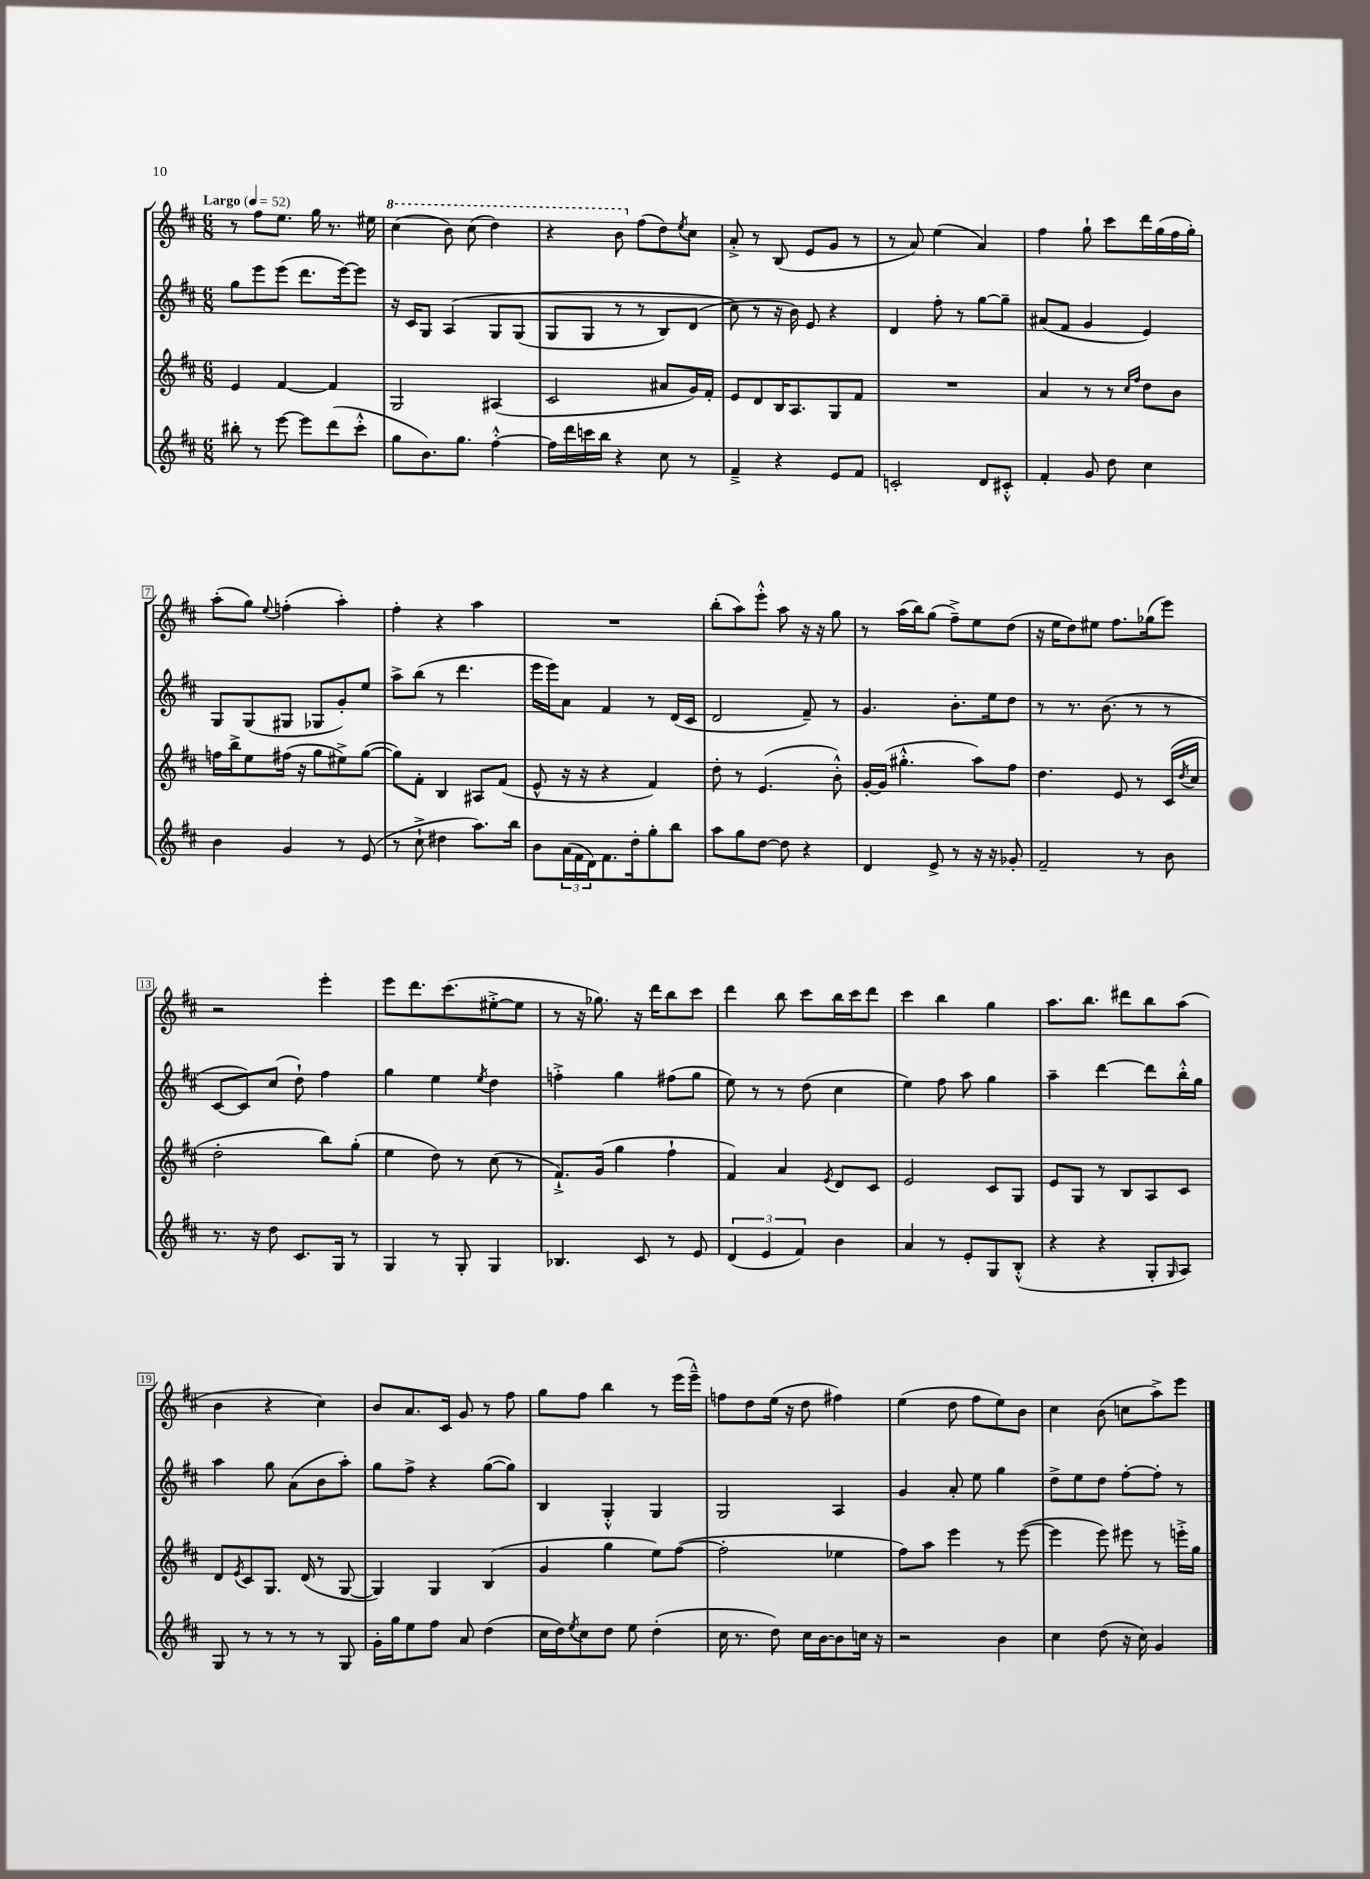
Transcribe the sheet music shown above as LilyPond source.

<<
\new StaffGroup <<
\new Staff = "s0" {
    \clef treble \key d \major \numericTimeSignature \time 6/8 \tempo "Largo" 4 = 52
    r8 fis''8 e''8. g''16 r8. eis''16 |
    \ottava #1 cis'''4( b''8) cis'''8( d'''4) |
    r4 b''8 \ottava #0 fis''8( d''8) \acciaccatura { e''8 } cis''8 |
    a'8-.-> r8 b8( e'8 g'8 r8 |
    r8 a'8) e''4( a'4) |
    fis''4 g''8-! cis'''8 d'''16 g''16( fis''16 g''16-.) |
    a''8-.( g''8) \appoggiatura { e''8 } f''4-.( a''4-.) |
    fis''4-. r4 a''4 |
    R2. |
    b''8-.( a''8) e'''8-.-^ a''8 r16 r16 g''8 |
    r8 a''16( b''16) g''8( fis''8--->) e''8 d''8( |
    r16 e''16 d''8) eis''8 fis''8. ges''16( e'''8) |
    r2 e'''4-. |
    e'''8 d'''8. cis'''8.( eis''8~-.-> eis''8 |
    r8 r16 ges''8.) r16 d'''16 b''8 cis'''8 |
    d'''4 b''8 cis'''8 b''16 cis'''16 d'''8 |
    cis'''4 b''4 g''4 |
    a''8. b''8. dis'''8 b''8 a''8( |
    b'4 r4 cis''4) |
    b'8 a'8. cis'16 g'8 r8 fis''8 |
    g''8 fis''8 b''4 r8 e'''16( e'''16---^) |
    f''8 d''8 e''16( r16 d''8 fis''4) |
    e''4( d''8 fis''8 e''8) b'8 |
    cis''4 b'8( c''8 a''8->) e'''8 \bar "|." |
}
\new Staff = "s1" {
    \clef treble \key d \major \numericTimeSignature \time 6/8
    g''8 e'''8 e'''8( d'''8. e'''16~) e'''8 |
    r16 cis'16 g8 a4\( g8 g8( |
    g8 g8 r8 r8 b8) d'8( |
    cis''8\) r8 r16 b'16) e'8 r4 |
    d'4 fis''8-. r8 g''8~ g''8-- |
    ais'8( fis'8 g'4 e'4) |
    g8 g8( gis8 ges8 g'8-.) e''8 |
    a''8-> b''8( r8 d'''4. |
    e'''16 e'''16) a'8 fis'4 r8 d'16( cis'16 |
    d'2 fis'8--) r8 |
    g'4. b'8.-. e''16 d''8 |
    r8 r8. b'8.( r8 r8 |
    cis'8~ cis'8) cis''8( d''8-!) fis''4 |
    g''4 e''4 \acciaccatura { e''8 } d''4 |
    f''4-.-> g''4 fis''8( g''8 |
    e''8) r8 r8 d''8( cis''4 |
    e''4) fis''8 a''8 g''4 |
    a''4-- d'''4~ d'''8 b''16-.-^ g''16 |
    a''4 g''8 a'8( b'8 a''8-.) |
    g''8 fis''8-> r4 g''8~( g''8) |
    b4 g4-.-^ g4 |
    g2 a4 |
    g'4 a'8-. e''8 g''4 |
    d''8-> e''8 d''8 fis''8~-. fis''8-. r8 \bar "|." |
}
\new Staff = "s2" {
    \clef treble \key d \major \numericTimeSignature \time 6/8
    e'4 fis'4~ fis'4 |
    g2 ais4( |
    cis'2 ais'8 g'16) fis'16-. |
    e'8 d'8 b16 a8. g8 fis'8 |
    R2. |
    a'4 r8 r8 \grace { cis''16 fis''16 } d''8 b'8 |
    f''16 b''16-> e''8 fis''16( r16 g''8 eis''8->) g''8~( |
    g''8) fis'8-. b4 ais8 fis'8( |
    e'8-^ r16 r16 r4 fis'4) |
    d''8-. r8 e'4.( b'8-.-^) |
    g'16~-. g'16( gis''4.-.-^ a''8) fis''8 |
    d''4. e'8 r8 cis'16( \acciaccatura { d''8 } cis''16 |
    d''2-. b''8) g''8-.( |
    e''4 d''8) r8 cis''8( r8 |
    fis'8.-!->) g'16( g''4 fis''4-! |
    fis'4) a'4 \acciaccatura { e'8 } d'8 cis'8 |
    e'2 cis'8 g8 |
    e'8 g8 r8 b8 a8 cis'8 |
    d'8 \acciaccatura { e'8 } cis'8 g8. d'16( r8 g8~ |
    g4) g4 b4( |
    g'4 g''4 e''8) fis''8~( |
    fis''2-. ees''4 |
    fis''8) a''8 e'''4 r8 e'''8~( |
    e'''4 e'''8) eis'''8 r8 e'''16-.-> g''16 \bar "|." |
}
\new Staff = "s3" {
    \clef treble \key d \major \numericTimeSignature \time 6/8
    bis''8-. r8 e'''8~ e'''8 d'''8( cis'''8-.-^ |
    g''8 b'8.) g''8. fis''4~-.-^ |
    fis''16 d'''16 c'''16 b''16 r4 cis''8 r8 |
    fis'4---> r4 e'8 fis'8 |
    c'2-. d'8 cis'8-.-^ |
    fis'4-. g'8 d''8 cis''4 |
    b'4 g'4 r8 e'8( |
    r8 cis''8-!-> dis''4 a''8.) b''16 |
    b'8 \tuplet 3/2 { a'16( fis'16 d'16) } fis'8. d''16-. g''8-. b''8 |
    a''8 g''8 d''8~ d''8 r4 |
    d'4 e'8-> r8 r16 r16 ges'8-. |
    fis'2-- r8 b'8 |
    r8. r16 d''8 cis'8. g16 r8 |
    g4 r8 g8-. g4 |
    bes4. cis'8 r8 e'8 |
    \tuplet 3/2 { d'4( e'4 fis'4) } b'4 |
    a'4 r8 e'8-. g8 b8-.-^( |
    r4 r4 g8-. \grace { g16 } a8) |
    g8 r8 r8 r8 r8 g8 |
    g'16-. g''16 e''8 fis''8 a'8 d''4( |
    cis''16 d''16) \acciaccatura { e''8 } cis''8 d''8 e''8 d''4-.( |
    cis''16 r8. d''8) cis''16 b'16~ b'8 c''16 r16 |
    r2 b'4 |
    cis''4 d''8( r16 cis''16) g'4 \bar "|." |
}
>>
>>
\layout { \context { \Score \override BarNumber.stencil = #(make-stencil-boxer 0.1 0.3 ly:text-interface::print) } }
